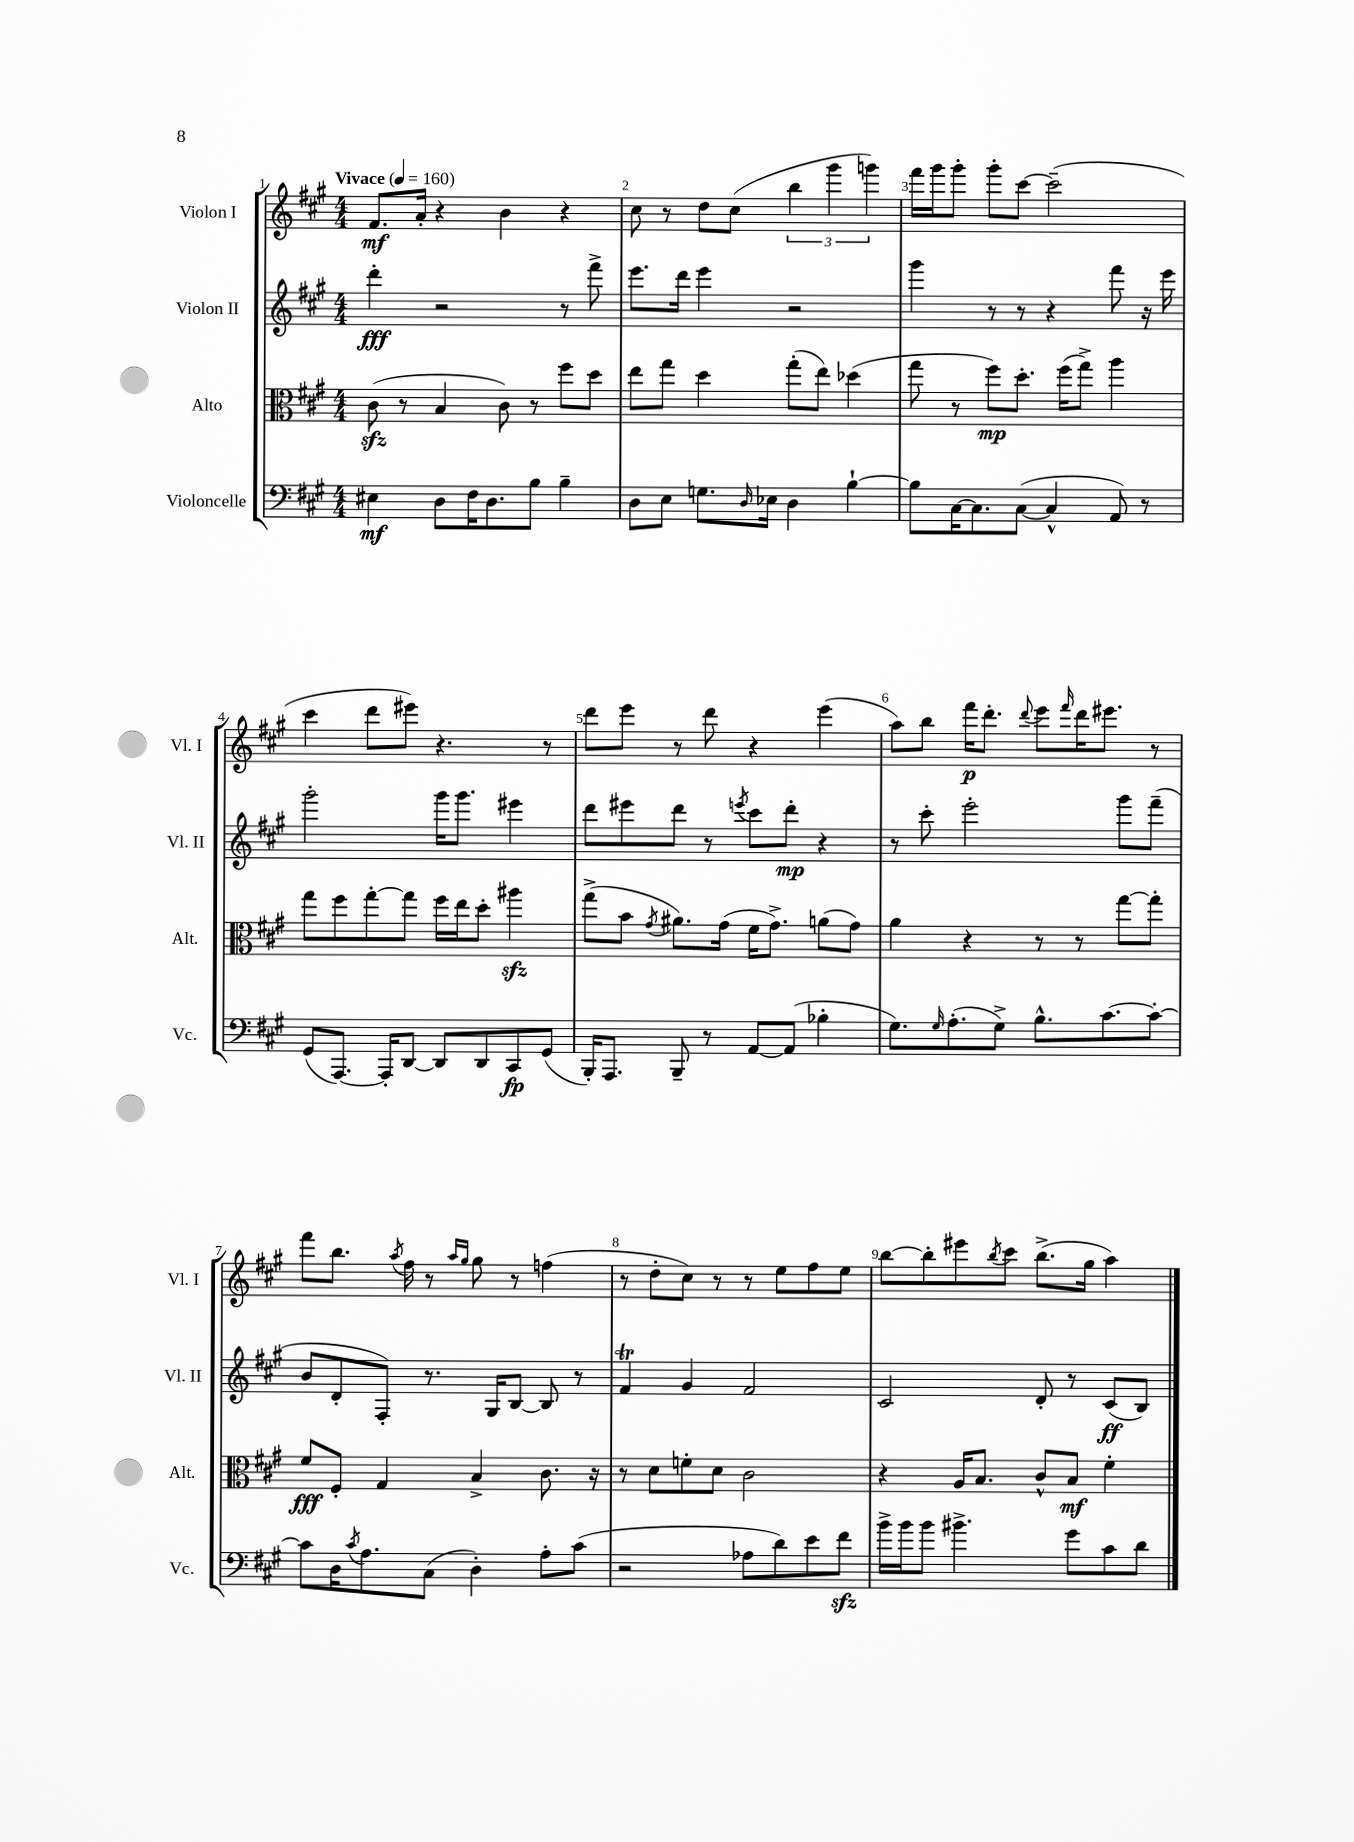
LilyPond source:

<<
\new StaffGroup <<
\new Staff = "s0" \with { instrumentName = "Violon I" shortInstrumentName = "Vl. I" } {
    \clef treble \key a \major \numericTimeSignature \time 4/4 \tempo "Vivace" 4 = 160
    fis'8.\mf a'16-. r4 b'4 r4 |
    cis''8 r8 d''8 cis''8( \tuplet 3/2 { b''4 gis'''4 g'''4) } |
    fis'''16 gis'''16 gis'''8-. gis'''8-. cis'''8~ cis'''2--( |
    cis'''4 d'''8 eis'''8) r4. r8 |
    d'''8 e'''8 r8 d'''8 r4 e'''4( |
    a''8) b''8 fis'''16\p d'''8.-. \appoggiatura { d'''8 } e'''8 \grace { fis'''16 } d'''16 eis'''8. r8 |
    fis'''8 b''8. \acciaccatura { a''8 } fis''16 r8 \grace { a''16 gis''16 } gis''8 r8 f''4( |
    r8 d''8-. cis''8) r8 r8 e''8 fis''8 e''8 |
    b''8~ b''8-. eis'''8 \acciaccatura { b''8 } cis'''8 b''8.->( gis''16 a''4) \bar "|." |
}
\new Staff = "s1" \with { instrumentName = "Violon II" shortInstrumentName = "Vl. II" } {
    \clef treble \key a \major \numericTimeSignature \time 4/4
    d'''4-.\fff r2 r8 fis'''8-> |
    e'''8. d'''16 e'''4 r2 |
    gis'''4 r8 r8 r4 fis'''8 r16 e'''16 |
    gis'''2-. gis'''16 gis'''8. eis'''4 |
    d'''8 eis'''8 d'''8 r8 \acciaccatura { e'''8 } cis'''8 d'''8-.\mp r4 |
    r8 cis'''8-. e'''2-. gis'''8 fis'''8--( |
    b'8 d'8-. fis8-.) r8. gis16 b8~ b8 r8 |
    fis'4\trill gis'4 fis'2 |
    cis'2 d'8-. r8 cis'8\ff( b8) \bar "|." |
}
\new Staff = "s2" \with { instrumentName = "Alto" shortInstrumentName = "Alt." } {
    \clef alto \key a \major \numericTimeSignature \time 4/4
    cis'8\sfz( r8 b4 cis'8) r8 fis''8 d''8 |
    e''8 gis''8 d''4 gis''8-.( e''8) des''4( |
    gis''8 r8 fis''8\mp) d''8.-. fis''16( gis''8->) a''4 |
    gis''8 fis''8 gis''8~-. gis''8 fis''16 e''16 d''8-. ais''4\sfz |
    gis''8->( b'8 \acciaccatura { gis'8 } ais'8.) gis'16( fis'16 gis'8.->) a'8( gis'8) |
    a'4 r4 r8 r8 gis''8~ gis''8-. |
    fis'8\fff fis8-. gis4 b4-> cis'8. r16 |
    r8 d'8 f'8-. d'8 cis'2 |
    r4 a16 b8. cis'8-^ b8\mf fis'4-. \bar "|." |
}
\new Staff = "s3" \with { instrumentName = "Violoncelle" shortInstrumentName = "Vc." } {
    \clef bass \key a \major \numericTimeSignature \time 4/4
    eis4\mf d8 fis16 d8. b8 b4-- |
    d8 e8 g8. \grace { d16 } ees16 d4 b4~-! |
    b8 cis16~ cis8. cis8~( cis4-^ a,8) r8 |
    gis,8( a,,8.~) a,,16-. d,8~ d,8 d,8 cis,8\fp gis,8( |
    b,,16-.) a,,8. b,,8-- r8 a,8~ a,8( bes4-. |
    gis8.) \grace { gis16 } a8.-.( gis8->) b8.-^ cis'8.~ cis'8~-. |
    cis'8 d16 \acciaccatura { cis'8 } a8. cis8( d4-.) a8-. cis'8( |
    r2 aes8 d'8) e'8 fis'8\sfz |
    b'16-> b'16 b'8 bis'4.-> gis'8 cis'8 d'8 \bar "|." |
}
>>
>>
\layout { \context { \Score \override BarNumber.break-visibility = ##(#f #t #t) barNumberVisibility = #all-bar-numbers-visible } }
